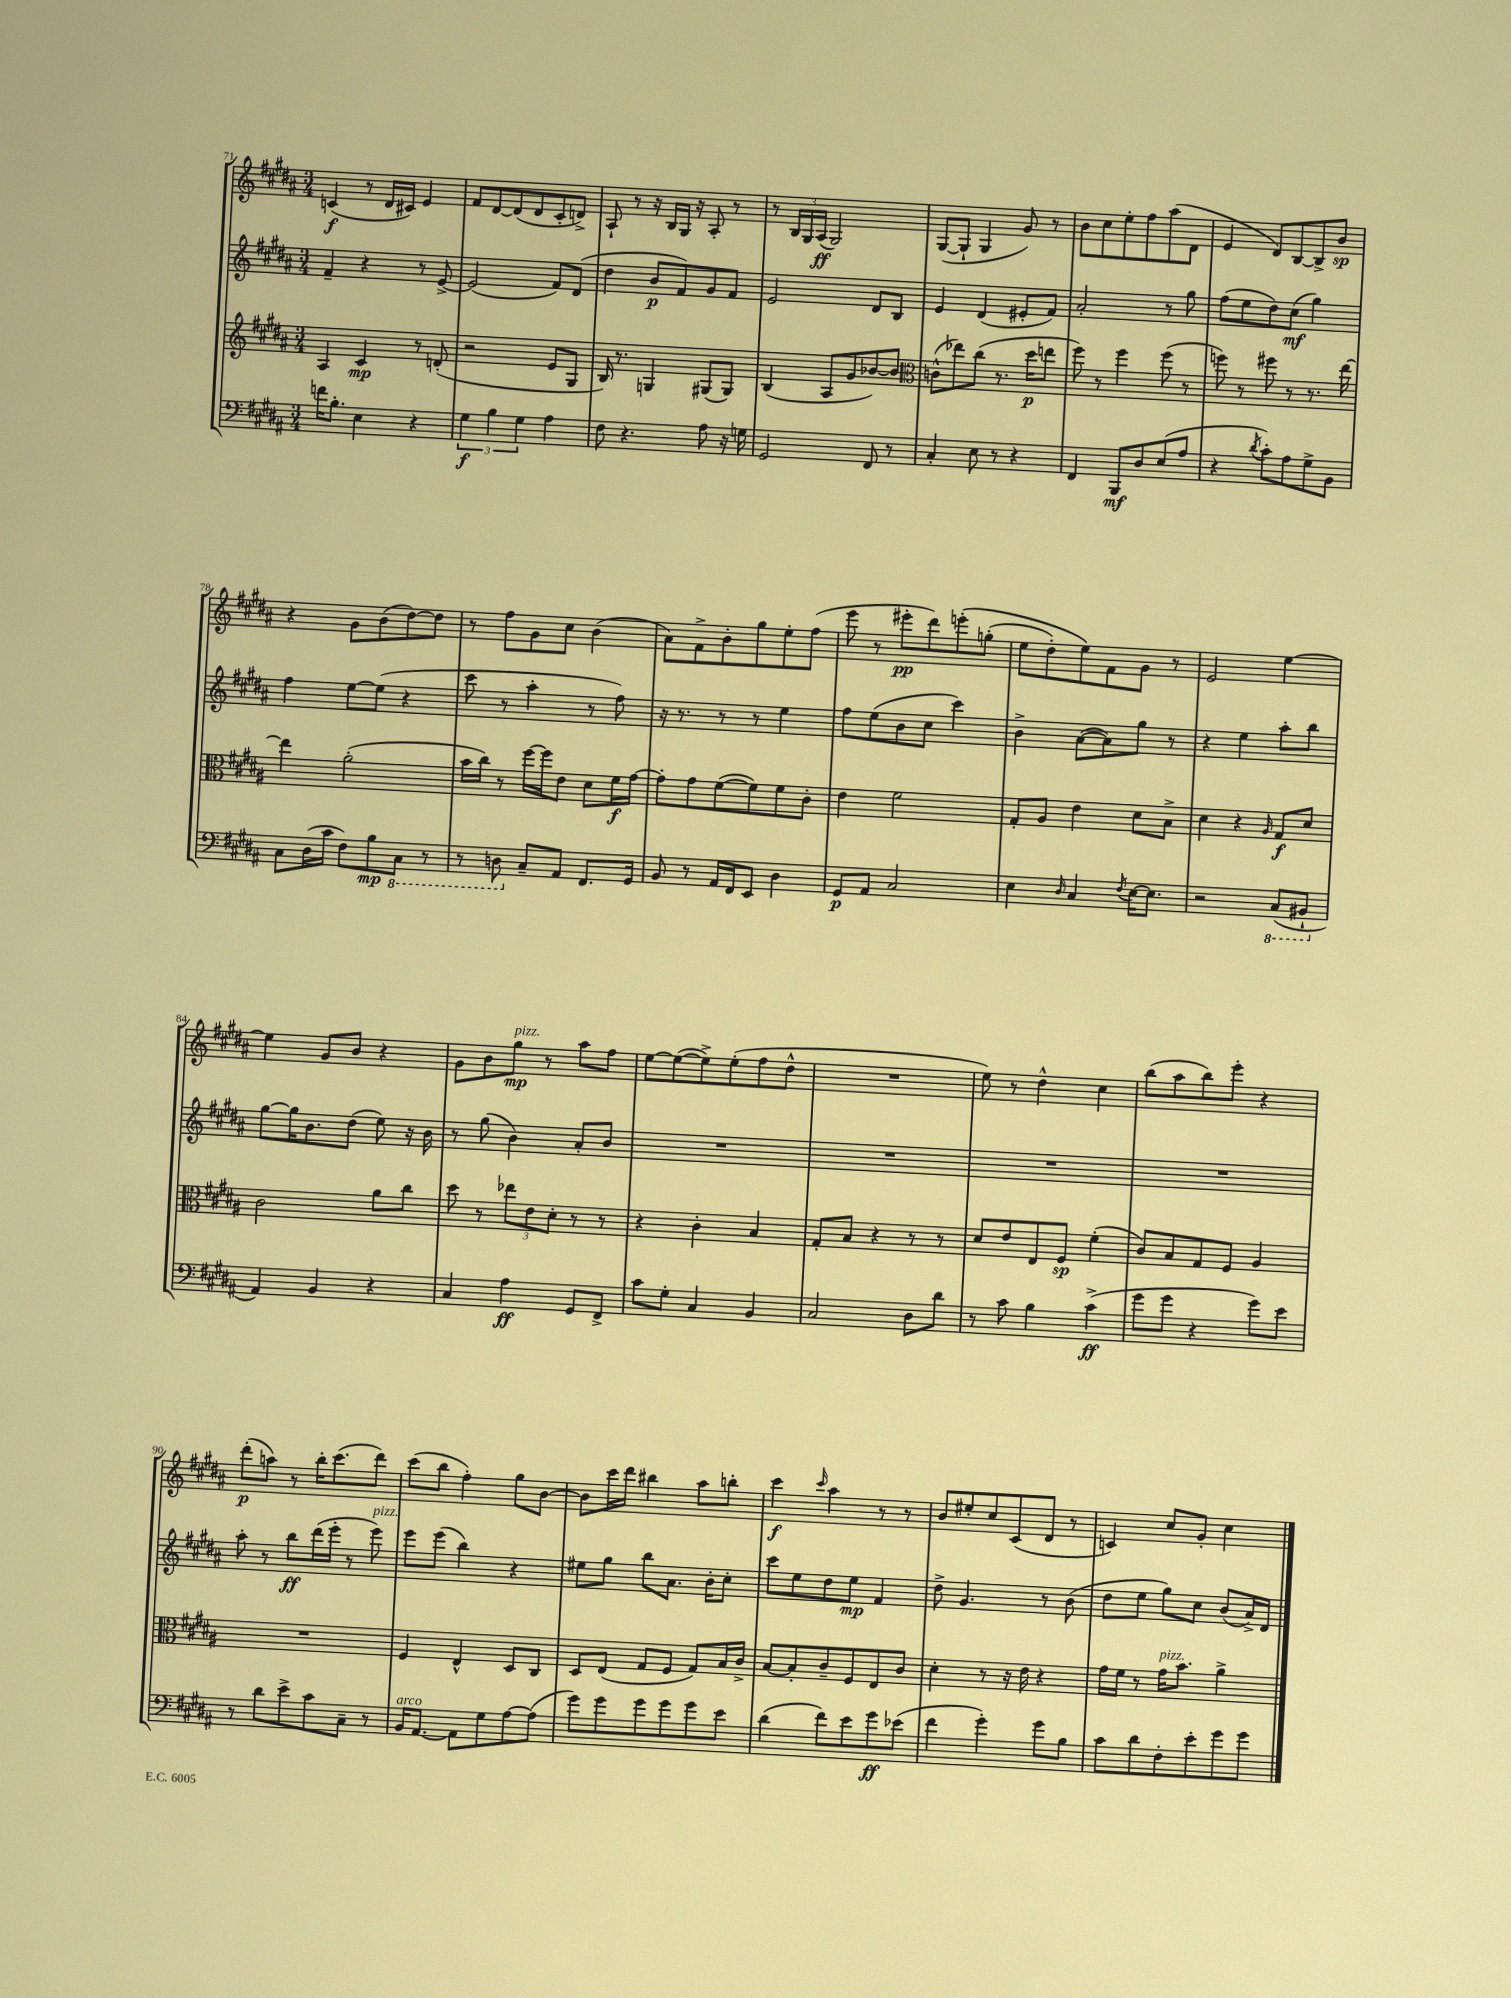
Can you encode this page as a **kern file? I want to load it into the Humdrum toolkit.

**kern	**dynam	**kern	**dynam	**kern	**dynam	**kern	**dynam
*part4	*part4	*part3	*part3	*part2	*part2	*part1	*part1
*staff4	*staff4	*staff3	*staff3	*staff2	*staff2	*staff1	*staff1
*clefF4	*	*clefG2	*	*clefG2	*	*clefG2	*
*k[f#c#g#d#a#]	*	*k[f#c#g#d#a#]	*	*k[f#c#g#d#a#]	*	*k[f#c#g#d#a#]	*
*M3/4	*	*M3/4	*	*M3/4	*	*M3/4	*
=71	=71	=71	=71	=71	=71	=71	=71
16fn\KL	.	4A#/	.	4f#~/	.	(4cn/	f
8.B'\J	.	.	.	.	.	.	.
4E\	.	4c#/	mp	4r	.	8r	.
.	.	.	.	.	.	16d#/LL	.
.	.	.	.	.	.	16c#X/JJ)	.
4r	.	8r	.	8r	.	4e/	.
.	.	(8dn'/	.	[8e^/	.	.	.
=72	=72	=72	=72	=72	=72	=72	=72
6G#\	f	2r	.	(2e/]	.	8f#/L	.
.	.	.	.	.	.	[8d#/	.
6B\	.	.	.	.	.	.	.
.	.	.	.	.	.	(8d#/]	.
6G#\	.	.	.	.	.	.	.
.	.	.	.	.	.	8d#/	.
4A#\	.	8e/L	.	8f#/L)	.	8c#'/	.
.	.	8G#/J	.	(8d#/J	.	8dn^/J)	.
=73	=73	=73	=73	=73	=73	=73	=73
8F#\	.	16B/)	.	4dd#\	.	8A#`/	.
.	.	8.r	.	.	.	.	.
4.r	.	.	.	.	.	8r	.
.	.	4Gn/	.	8b/L	p	16r	.
.	.	.	.	.	.	16B/LL	.
.	.	.	.	8f#/)	.	16G#/JJ	.
.	.	.	.	.	.	16r	.
8A#\	.	(8G#X/L	.	8g#/	.	8A#'/	.
16r	.	8G#/J)	.	8f#/J	.	8r	.
16Gn\	.	.	.	.	.	.	.
=74	=74	=74	=74	=74	=74	=74	=74
2GG#/	.	(4B/	.	2e/	.	8r	.
.	.	.	.	.	.	24B/LL	.
.	.	.	.	.	.	24G#/	.
.	.	.	.	.	.	(24A#/JJ	ff
.	.	8A#/L	.	.	.	2G#/)	.
.	.	8g#/	.	.	.	.	.
8FF#/	.	[8b-X/)	.	8d#/L	.	.	.
8r	.	8b-/J]	.	8B/J	.	.	.
=75	=75	=75	=75	=75	=75	=75	=75
*	*	*clefC3	*	*	*	*	*
4C#'/	.	(8cn^^\L	.	4e/	.	([8G#/L	.
.	.	8ee-X\)	.	.	.	8G#`/J]	.
8E\	.	(8cc#\J	.	(4d#/	.	4G#/	.
8r	.	8.r	.	.	.	.	.
4r	.	.	.	8e#X'/L	.	8g#/)	.
.	.	16dd#\KL	p	.	.	.	.
.	.	8een\J	.	8f#/J)	.	8r	.
=76	=76	=76	=76	=76	=76	=76	=76
4FF#/	.	8ff#\)	.	2a#'/	.	8b\L	.
.	.	8r	.	.	.	8cc#\	.
8BBB/L	mf	4ff#\	.	.	.	8ee'\	.
8D#/	.	.	.	.	.	8ff#\	.
(8E/	.	(8ff#\	.	8r	.	(8aa#\	.
8A#/J	.	8r	.	8gg#\	.	8d#\J	.
=77	=77	=77	=77	=77	=77	=77	=77
4r	.	8ffn\)	.	(8ff#\L	.	4e/	.
.	.	8r	.	8ee\	.	.	.
8qd#/	.	.	.	.	.	.	.
8c#'\L)	.	8ff#X\	.	8dd#\)	.	8d#/L)	.
8A#\	.	8r	.	(8cc#\J	mf	[8B/	.
8G#^\	.	8.r	.	4gg#\)	.	8B^/]	.
8BB\J	.	.	.	.	.	8b/J	sp
.	.	[16ee\	.	.	.	.	.
!!LO:LB:g=z
=78	=78	=78	=78	=78	=78	=78	=78
8C#\L	.	4ee\]	.	4ff#\	.	4r	.
(16D#\L	.	.	.	.	.	.	.
16c#\JJ	.	.	.	.	.	.	.
8F#\L)	.	(2a#'\	.	[8ee\L	.	8g#\L	.
8B\	mp	.	.	(8ee\J]	.	(8b\	.
*8ba	*	*	*	*	*	*	*
8CC#\J	.	.	.	4r	.	[8dd#\)	.
8r	.	.	.	.	.	8dd#\J]	.
=79	=79	=79	=79	=79	=79	=79	=79
8r	.	16b\LL	.	8ccc#\	.	8r	.
.	.	16cc#\JJ)	.	.	.	.	.
8DDn\	.	8r	.	8r	.	8ff#\L	.
*X8ba	*	*	*	*	*	*	*
8C#~/L	.	[16ff#\LL	.	4aa#'\	.	8g#\	.
.	.	16ff#\J]	.	.	.	.	.
8AA#/J	.	8e\J	.	.	.	8cc#\J	.
8.FF#/L	.	8d#\L	.	8r	.	(4b\	.
.	.	16f#\L	f	8ff#\)	.	.	.
16GG#/Jk	.	[16g#\JJ	.	.	.	.	.
=80	=80	=80	=80	=80	=80	=80	=80
8BB/	.	8g#'\L]	.	16r	.	8a#\L)	.
.	.	.	.	8.r	.	.	.
8r	.	8g#\	.	.	.	8f#^\	.
16AA#/LL	.	([8f#\	.	8r	.	8b'\	.
16FF#/J	.	.	.	.	.	.	.
8EE/J	.	8f#\])	.	8r	.	8gg#\	.
4D#\	.	8f#\	.	4ee\	.	8ee'\	.
.	.	8c#'\J	.	.	.	(8ff#\J	.
=81	=81	=81	=81	=81	=81	=81	=81
8GG#/L	p	4e\	.	8ff#\L	.	8eee\	.
8AA#/J	.	.	.	(8ee\	.	8r	.
2C#/	.	2f#\	.	8b\	.	8eee#X'\L	pp
.	.	.	.	8cc#\J	.	8ddd#\)	.
.	.	.	.	4ccc#\)	.	(8eeen'\	.
.	.	.	.	.	.	(8ggn'\J	.
=82	=82	=82	=82	=82	=82	=82	=82
4E\	.	8G#'/L	.	4b^\	.	8ee\L	.
.	.	8A#/J	.	.	.	8dd#'\)	.
16qqD#/	.	.	.	.	.	.	.
4C#/	.	4e\	.	([8a#\L	.	8ee\)	.
.	.	.	.	8a#\])	.	8f#\	.
8qF#/	.	.	.	.	.	.	.
[16E\KL	.	8d#\L	.	8gg#\J	.	8g#\J	.
8.E\J]	.	.	.	.	.	.	.
.	.	8B^\J	.	8r	.	8r	.
=83	=83	=83	=83	=83	=83	=83	=83
2r	.	4d#\	.	4r	.	2e/	.
.	.	4r	.	4ee\	.	.	.
.	.	16qqA#/	.	.	.	.	.
*8ba	*	*	*	*	*	*	*
(8CC#/L	.	8G#/L	f	8aa#'\L	.	[4ee\	.
8BBB#X`/J	.	8d#/J	.	8bb\J	.	.	.
!!LO:LB:g=z
=84	=84	=84	=84	=84	=84	=84	=84
*X8ba	*	*	*	*	*	*	*
4AA#/)	.	2c#\	.	[8gg#\L	.	4ee\]	.
.	.	.	.	16gg#\K]	.	.	.
.	.	.	.	8.b\	.	.	.
4BB/	.	.	.	.	.	8g#/L	.
.	.	.	.	(8dd#\J	.	8b/J	.
4r	.	8a#\L	.	8ee\)	.	4r	.
.	.	8cc#\J	.	16r	.	.	.
.	.	.	.	16b\	.	.	.
=85	=85	=85	=85	=85	=85	=85	=85
4C#/	.	8dd#\	.	8r	.	8g#\L	.
.	.	8r	.	(8gg#\	.	8b\	.
!	!	!	!	!	!	!LO:TX:a:i:t=pizz.	!
4A#\	ff	12ee-X\L	.	4b\)	.	8gg#\J	mp
.	.	12e\	.	.	.	.	.
.	.	.	.	.	.	8r	.
.	.	12d#'\J	.	.	.	.	.
8GG#/L	.	8r	.	8a#'/L	.	8aa#\L	.
8FF#^/J	.	8r	.	8b/J	.	8ff#\J	.
=86	=86	=86	=86	=86	=86	=86	=86
8c#\L	.	4r	.	2.r	.	[8ee\L	.
8G#'\J	.	.	.	.	.	(8ee\_	.
4C#/	.	4c#'\	.	.	.	8ee^\])	.
.	.	.	.	.	.	(8ee'\	.
4BB/	.	4B/	.	.	.	8ff#\	.
.	.	.	.	.	.	8dd#^^\J	.
=87	=87	=87	=87	=87	=87	=87	=87
2C#/	.	8G#'/L	.	2.r	.	2.r	.
.	.	8B/J	.	.	.	.	.
.	.	4r	.	.	.	.	.
8D#\L	.	8r	.	.	.	.	.
8d#\J	.	8r	.	.	.	.	.
=88	=88	=88	=88	=88	=88	=88	=88
8r	.	8d#/L	.	2.r	.	8ee\)	.
8c#\	.	8e/	.	.	.	8r	.
4B\	.	8E/	.	.	.	4dd#^^\	.
.	.	8F#/J	sp	.	.	.	.
(4c#^\	ff	(4f#'\	.	.	.	4cc#\	.
=89	=89	=89	=89	=89	=89	=89	=89
8g#\L	.	8c#/L)	.	2.r	.	(8bb\L	.
8g#\J	.	8B/	.	.	.	8aa#\	.
4r	.	8G#/	.	.	.	8bb\)	.
.	.	8F#/J	.	.	.	8eee'\J	.
8g#\L)	.	4A#/	.	.	.	4r	.
8e\J	.	.	.	.	.	.	.
!!LO:LB:g=z
=90	=90	=90	=90	=90	=90	=90	=90
8r	.	2.r	.	8aa#'\	.	(8ddd#'\L	p
8d#\L	.	.	.	8r	.	8aan\J)	.
8e^\	.	.	.	8bb\L	ff	8r	.
8c#\	.	.	.	(16ddd#\L	.	16bb'\KL	.
.	.	.	.	16eee'\JJ	.	(8.ccc#\	.
8C#~\J	.	.	.	8r	.	.	.
!	!	!	!	!LO:TX:a:i:t=pizz.	!	!	!
8r	.	.	.	8eee\)	.	8ddd#\J)	.
=91	=91	=91	=91	=91	=91	=91	=91
!LO:TX:a:i:t=arco	!	!	!	!	!	!	!
16BB/KL	.	4F#/	.	8eee\L	.	(8ccc#\L	.
[8.AA#/J	.	.	.	.	.	.	.
.	.	.	.	(8eee\J	.	8bb\J	.
8AA#\L]	.	4E^^/	.	4bb\)	.	4ff#'\)	.
8G#\	.	.	.	.	.	.	.
[8A#\	.	8D#/L	.	4r	.	8gg#\L	.
(8A#\J]	.	8C#/J	.	.	.	[8b\J	.
=92	=92	=92	=92	=92	=92	=92	=92
8g#\L)	.	8D#/L	.	8ee#X\L	.	8b\L]	.
8g#\	.	(8E/J	.	8gg#\J	.	16ccc#\L	.
.	.	.	.	.	.	16ddd#\JJ	.
8g#\	.	8G#/L	.	8bb\L	.	4bb#X\	.
8g#\	.	8F#/J	.	8.a#\J	.	.	.
8g#\	.	8G#/L)	.	.	.	8aa#\L	.
.	.	.	.	16b'\KL	.	.	.
8e\J	.	16B/L	.	8cc#'\J	.	8bbn'\J	.
.	.	16c#^/JJ	.	.	.	.	.
=93	=93	=93	=93	=93	=93	=93	=93
(4d#\	.	[8B/L	.	8ccc#\L	.	4ccc#\	f
.	.	8B'/]	.	8ee\	.	.	.
.	.	.	.	.	.	16qqccc#/	.
8f#\L)	.	8c#~/	.	8dd#\	.	4aa#\	.
8e\	.	8F#/	.	8ee\J	mp	.	.
8g#\	ff	8E/	.	4f#/	.	8r	.
(8e-X\J	.	8c#/J	.	.	.	8r	.
=94	=94	=94	=94	=94	=94	=94	=94
4f#\	.	4d#'\	.	8dd#^\	.	8b/L	.
.	.	.	.	4.g#/	.	8ee#X'/	.
4g#'\)	.	8r	.	.	.	8cc#/	.
.	.	16r	.	.	.	(8c#/	.
.	.	16e\	.	.	.	.	.
8g#\L	.	4r	.	8r	.	8d#/J	.
8B\J	.	.	.	(8b\	.	8r	.
=95	=95	=95	=95	=95	=95	=95	=95
8c#\L	.	16g#\LL	.	8dd#\L	.	4cn/)	.
.	.	16f#\JJ	.	.	.	.	.
8d#\	.	8r	.	8ee\J	.	.	.
!	!	!LO:TX:a:i:t=pizz.	!	!	!	!	!
8F#'\	.	16g#\KL	.	8gg#\L)	.	8cc#/L	.
.	.	8.b\J	.	.	.	.	.
8e'\	.	.	.	8cc#\J	.	8g#'/J	.
8g#\	.	4a#^\	.	(8b/L	.	4cc#\	.
8g#\J	.	.	.	16a#^/L)	.	.	.
.	.	.	.	16d#/JJ	.	.	.
==	==	==	==	==	==	==	==
*-	*-	*-	*-	*-	*-	*-	*-
